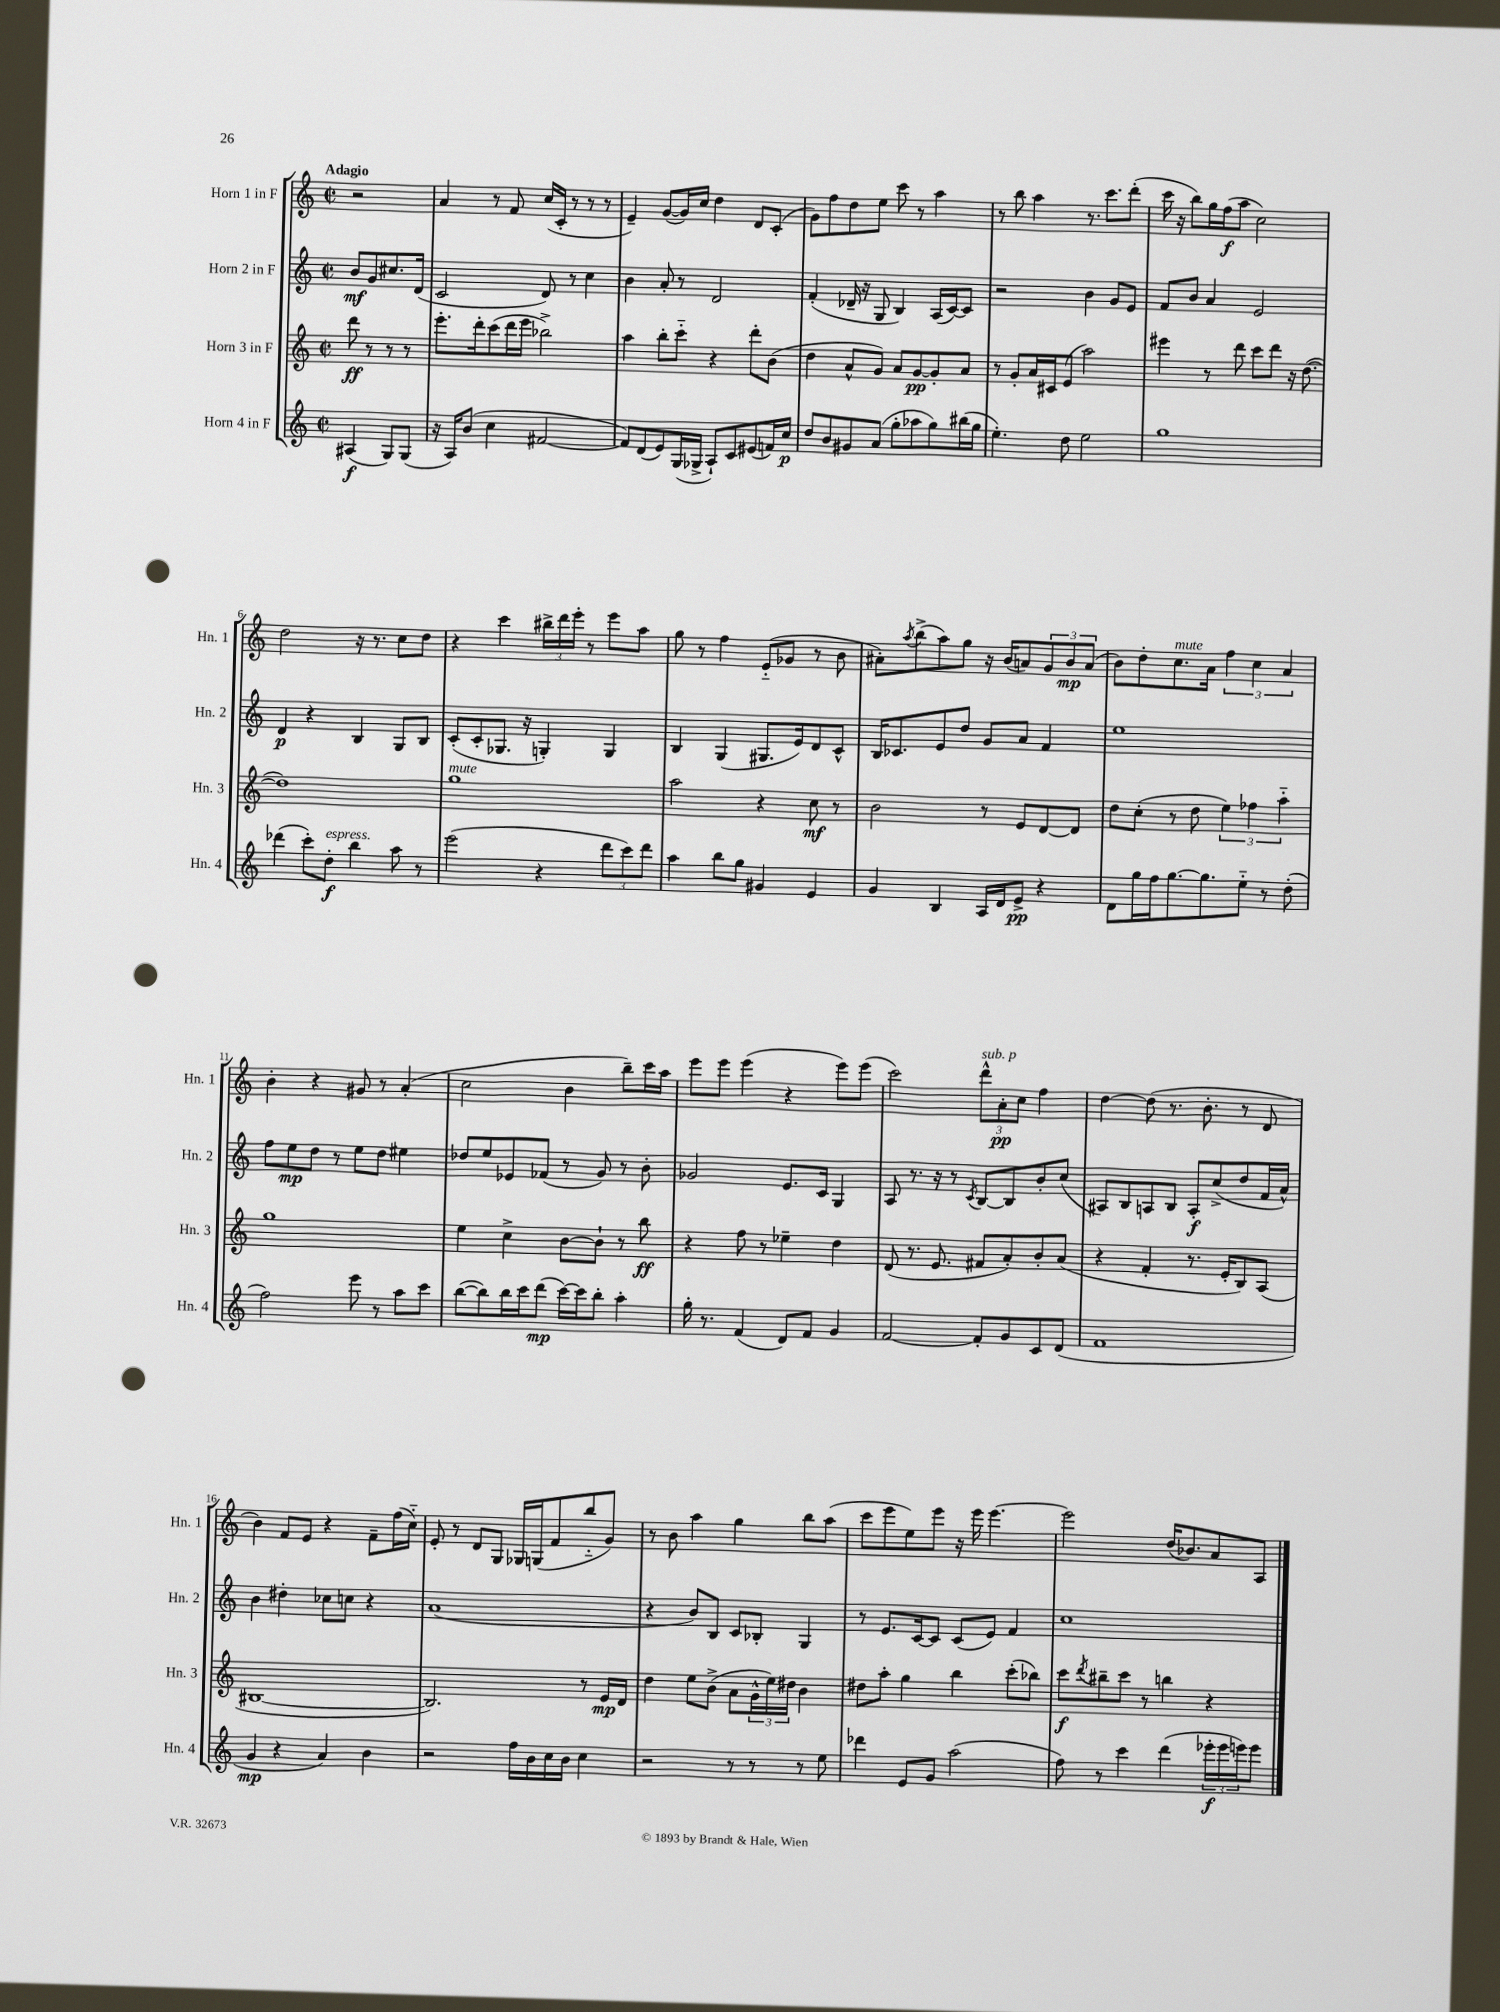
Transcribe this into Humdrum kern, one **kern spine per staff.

**kern	**dynam	**kern	**dynam	**kern	**dynam	**kern	**dynam
*part4	*part4	*part3	*part3	*part2	*part2	*part1	*part1
*staff4	*staff4	*staff3	*staff3	*staff2	*staff2	*staff1	*staff1
*I"Horn 4 in F	*	*I"Horn 3 in F	*	*I"Horn 2 in F	*	*I"Horn 1 in F	*
*I'Hn. 4	*	*I'Hn. 3	*	*I'Hn. 2	*	*I'Hn. 1	*
*clefG2	*	*clefG2	*	*clefG2	*	*clefG2	*
*k[]	*	*k[]	*	*k[]	*	*k[]	*
*M2/2	*	*M2/2	*	*M2/2	*	*M2/2	*
*met(c|)	*	*met(c|)	*	*met(c|)	*	*met(c|)	*
=	=	=	=	=	=	=	=
!	!	!	!	!	!	!LO:TX:a:B:t=Adagio	!
(4A#X/	f	8ddd\	ff	8b/L	mf	2r	.
.	.	8r	.	8g/	.	.	.
8G/L)	.	8r	.	8.cc#X/	.	.	.
(8G/J	.	8r	.	.	.	.	.
.	.	.	.	(16d/Jk	.	.	.
=1	=1	=1	=1	=1	=1	=1	=1
16r	.	8.eee'\L	.	2c/	.	4a/	.
16A/KL)	.	.	.	.	.	.	.
(8b/J	.	.	.	.	.	.	.
.	.	16ddd'\k	.	.	.	.	.
4cc\	.	(8ccc\	.	.	.	8r	.
.	.	16ddd\L	.	.	.	8f/	.
.	.	16eee\JJ	.	.	.	.	.
[2f#X/	.	2bb-X^\)	.	8d/)	.	(16cc/LL	.
.	.	.	.	.	.	16c'/JJ	.
.	.	.	.	8r	.	8r	.
.	.	.	.	4cc\	.	8r	.
.	.	.	.	.	.	8r	.
=2	=2	=2	=2	=2	=2	=2	=2
8f#/L])	.	4aa\	.	4b\	.	4e~/)	.
(8d/	.	.	.	.	.	.	.
8e/)	.	8bb'\L	.	8a'/	.	([8g/L	.
(16G/L	.	8ccc\J	.	8r	.	16g/L])	.
16G-X^/JJ	.	.	.	.	.	16cc/JJ	.
8A`/L)	.	4r	.	2d/	.	4dd\	.
8c/	.	.	.	.	.	.	.
(8e#X/	.	8ddd'\L	.	.	.	8d/L	.
16fn/L)	.	(8b\J	.	.	.	(8c'/J	.
16cc/JJ	p	.	.	.	.	.	.
=3	=3	=3	=3	=3	=3	=3	=3
8dd/L	.	4dd\	.	(4f'/	.	8g\L)	.
8b/	.	.	.	.	.	8ff\	.
8g#X/	.	8a^^/L	.	16d-X~/	.	8dd\	.
.	.	.	.	16r	.	.	.
(8a/J	.	8g/J)	.	8G/	.	8ee\J	.
8gg'\L	.	8a/L	.	4B/)	.	8ccc\	.
8aa-X\	.	[8g/	pp	.	.	8r	.
8gg\)	.	8g'/]	.	(16A/LL	.	4aa\	.
.	.	.	.	[16c/J)	.	.	.
(16bb#X\L	.	8a/J	.	8c/J]	.	.	.
16gg\JJ	.	.	.	.	.	.	.
=4	=4	=4	=4	=4	=4	=4	=4
4.ee'\)	.	8r	.	2r	.	8r	.
.	.	8g'/L	.	.	.	8bb\	.
.	.	16a/L	.	.	.	4aa\	.
.	.	16c#X/J	.	.	.	.	.
8dd\	.	(8e/J	.	.	.	.	.
2ee\	.	2aa\)	.	4b\	.	8.r	.
.	.	.	.	.	.	8.ccc\L	.
.	.	.	.	8g/L	.	.	.
.	.	.	.	8e/J	.	(8ddd'\J	.
=5	=5	=5	=5	=5	=5	=5	=5
1gg	.	4eee#X\	.	8f/L	.	16ccc\	.
.	.	.	.	.	.	16r	.
.	.	.	.	8b/J	.	8bb\L)	.
.	.	8r	.	4a/	.	16gg\L	.
.	.	.	.	.	.	(16ff\J	f
.	.	8ddd\	.	.	.	8aa\J	.
.	.	8ccc\L	.	2e/	.	2cc\)	.
.	.	8ddd\J	.	.	.	.	.
.	.	16r	.	.	.	.	.
.	.	([8.dd\	.	.	.	.	.
!!LO:LB:g=z
=6	=6	=6	=6	=6	=6	=6	=6
(4ddd-X\	.	1dd])	.	4d/	p	2dd\	.
8ccc'\L)	.	.	.	4r	.	.	.
!LO:TX:a:i:t=espress.	!	!	!	!	!	!	!
8dd'\J	f	.	.	.	.	.	.
4bb\	.	.	.	4B/	.	16r	.
.	.	.	.	.	.	8.r	.
8aa\	.	.	.	8G/L	.	8cc\L	.
8r	.	.	.	8B/J	.	8dd\J	.
=7	=7	=7	=7	=7	=7	=7	=7
!	!	!LO:TX:a:i:t=mute	!	!	!	!	!
(2eee\	.	1gg	.	(8c'/L	.	4r	.
.	.	.	.	8c'/	.	.	.
.	.	.	.	8.G-X/J	.	4ccc\	.
.	.	.	.	16r	.	.	.
4r	.	.	.	4Gn'/)	.	24bb#X^\LL	.
.	.	.	.	.	.	24ddd\	.
.	.	.	.	.	.	24eee'\JJ	.
.	.	.	.	.	.	8r	.
12ddd\L	.	.	.	4G/	.	8eee\L	.
12ccc\)	.	.	.	.	.	.	.
.	.	.	.	.	.	8aa\J	.
12ddd\J	.	.	.	.	.	.	.
=8	=8	=8	=8	=8	=8	=8	=8
4aa\	.	2aa\	.	4B/	.	8gg\	.
.	.	.	.	.	.	8r	.
8bb\L	.	.	.	(4G/	.	4ff\	.
8gg\J	.	.	.	.	.	.	.
4g#X/	.	4r	.	8.G#X/L	.	(8e/L	.
.	.	.	.	.	.	8g-X/J	.
.	.	.	.	16e/k)	.	.	.
4e/	.	8cc\	mf	8d/	.	8r	.
.	.	8r	.	8c^^/J	.	8b\	.
=9	=9	=9	=9	=9	=9	=9	=9
4g/	.	2b\	.	16B/KL	.	8a#X'\L)	.
.	.	.	.	8.c-X/	.	.	.
.	.	.	.	.	.	8qaa/	.
.	.	.	.	.	.	(8bb^\	.
4B/	.	.	.	8e/	.	8aa\)	.
.	.	.	.	8dd/J	.	8gg\J	.
16A/LL	.	8r	.	8g/L	.	16r	.
16d/J	.	.	.	.	.	(16b/KL	.
8e^/J	pp	8e/L	.	8a/J	.	8an/)	.
4r	.	[8d/	.	4f/	.	12g/	.
.	.	.	.	.	.	12b/	mp
.	.	8d/J]	.	.	.	.	.
.	.	.	.	.	.	(12a/J	.
=10	=10	=10	=10	=10	=10	=10	=10
8d\L	.	8dd\L	.	1ee	.	8b\L)	.
16gg\L	.	(8cc'\J	.	.	.	8dd'\	.
16ff\J	.	.	.	.	.	.	.
!	!	!	!	!	!	!LO:TX:a:i:t=mute	!
[8.gg\	.	8r	.	.	.	8.cc\	.
.	.	8dd\	.	.	.	.	.
8.gg\]	.	.	.	.	.	16a\Jk	.
.	.	6ee\)	.	.	.	6ff\	.
8ee\J	.	.	.	.	.	.	.
.	.	6ff-X\	.	.	.	6cc\	.
8r	.	.	.	.	.	.	.
.	.	6aa\	.	.	.	6a/	.
(8dd'\	.	.	.	.	.	.	.
!!LO:LB:g=z
=11	=11	=11	=11	=11	=11	=11	=11
2ff\)	.	1gg	.	8ff\L	.	4b'\	.
.	.	.	.	8ee\	mp	.	.
.	.	.	.	8dd\J	.	4r	.
.	.	.	.	8r	.	.	.
8eee\	.	.	.	8ee\L	.	8g#X/	.
8r	.	.	.	8dd\J	.	8r	.
8aa\L	.	.	.	4ee#X\	.	(4a'/	.
8ccc\J	.	.	.	.	.	.	.
=12	=12	=12	=12	=12	=12	=12	=12
([8bb\L	.	4ee\	.	8dd-X/L	.	2cc\	.
8bb\])	.	.	.	8ee/	.	.	.
16bb\L	.	4cc^\	.	8e-X/	.	.	.
16ccc\J	.	.	.	.	.	.	.
(8ddd\J	mp	.	.	(8f-X/J	.	.	.
[16ccc\LL)	.	[8b\L	.	8r	.	4b\	.
16ccc\J]	.	.	.	.	.	.	.
8bb'\J	.	8b`\J]	.	8g/)	.	.	.
4aa'\	.	8r	.	8r	.	8bb~\L)	.
.	.	8bb\	ff	8b'\	.	16ccc\L	.
.	.	.	.	.	.	16aa\JJ	.
=13	=13	=13	=13	=13	=13	=13	=13
16gg'\	.	4r	.	2g-X/	.	8eee\L	.
8.r	.	.	.	.	.	.	.
.	.	.	.	.	.	8eee\J	.
(4f/	.	8ff\	.	.	.	(4eee\	.
.	.	8r	.	.	.	.	.
8d/L)	.	4ee-X~\	.	8.e/L	.	4r	.
8f/J	.	.	.	.	.	.	.
.	.	.	.	16c/Jk	.	.	.
4g/	.	4dd\	.	4G/	.	8eee\L)	.
.	.	.	.	.	.	(8eee\J	.
=14	=14	=14	=14	=14	=14	=14	=14
[2f/	.	(8d/	.	8A/	.	2ccc\)	.
.	.	8.r	.	8.r	.	.	.
.	.	8.e/	.	16r	.	.	.
.	.	.	.	8r	.	.	.
.	.	.	.	8qc/	.	.	.
!	!	!	!	!	!	!LO:TX:a:i:t=sub. p	!
8f'/L]	.	8f#X/L	.	[8B/L	.	12ddd^^\L	.
.	.	.	.	.	.	12a'\	pp
8g/	.	8a'/)	.	8B/]	.	.	.
.	.	.	.	.	.	12cc\J	.
8c/	.	8b'/	.	8b'/	.	4ff\	.
(8d/J	.	(8a/J	.	(8cc/J	.	.	.
=15	=15	=15	=15	=15	=15	=15	=15
1f	.	4r	.	8A#X/L)	.	[4dd\	.
.	.	.	.	8B/	.	.	.
.	.	4f'/	.	8An/	.	(8dd\]	.
.	.	.	.	8B/J	.	8.r	.
.	.	8.r	.	8A'/L	f	.	.
.	.	.	.	.	.	8.b'\	.
.	.	.	.	(8cc^/	.	.	.
.	.	16e'/KL	.	.	.	.	.
.	.	8B/)	.	8dd/	.	8r	.
.	.	(8A/J	.	16f/L	.	8d/	.
.	.	.	.	16a^^/JJ)	.	.	.
!!LO:LB:g=z
=16	=16	=16	=16	=16	=16	=16	=16
4g/	mp	[1B#X	.	4b\	.	4b\)	.
4r	.	.	.	4dd#X'\	.	8f/L	.
.	.	.	.	.	.	8e/J	.
4a/)	.	.	.	8cc-X\L	.	4r	.
.	.	.	.	8ccn\J	.	.	.
4b\	.	.	.	4r	.	8f~\L	.
.	.	.	.	.	.	(16ff\L	.
.	.	.	.	.	.	16cc\JJ)	.
=17	=17	=17	=17	=17	=17	=17	=17
2r	.	2.B#/])	.	(1a	.	8e'/	.
.	.	.	.	.	.	8r	.
.	.	.	.	.	.	8d/L	.
.	.	.	.	.	.	8G/J	.
16ff\LL	.	.	.	.	.	16G-X/LL	.
16b\	.	.	.	.	.	(16Gn/J	.
16cc\	.	.	.	.	.	8f/	.
16b\JJ	.	.	.	.	.	.	.
4cc\	.	8r	.	.	.	8bb/	.
.	.	16e/LL	mp	.	.	8g/J)	.
.	.	16d/JJ	.	.	.	.	.
=18	=18	=18	=18	=18	=18	=18	=18
2r	.	4dd\	.	4r	.	8r	.
.	.	.	.	.	.	8b\	.
.	.	8ee\L	.	8b/L)	.	4aa\	.
.	.	(8b^\J	.	8B/J	.	.	.
8r	.	8a\L	.	8c/L	.	4gg\	.
8r	.	24g^^\L	.	8B-X'/J	.	.	.
.	.	24ee\)	.	.	.	.	.
.	.	24dd#X\JJ	.	.	.	.	.
8r	.	4b\	.	4G/	.	8bb\L	.
8ee\	.	.	.	.	.	(8aa\J	.
=19	=19	=19	=19	=19	=19	=19	=19
4ddd-X\	.	8dd#X\L	.	8r	.	8ccc\L	.
.	.	8aa'\J	.	8.e/L	.	8eee\	.
8e/L	.	4gg\	.	.	.	8ee\)	.
.	.	.	.	[16c/k	.	.	.
8g/J	.	.	.	8c/J]	.	8eee\J	.
(2aa\	.	4bb\	.	(8c/L	.	16r	.
.	.	.	.	.	.	16eee\	.
.	.	.	.	8e/J)	.	[4.eee\	.
.	.	(8ccc'\L	.	4f/	.	.	.
.	.	8bb-X\J)	.	.	.	.	.
=20	=20	=20	=20	=20	=20	=20	=20
8ff\)	.	8ccc\L	f	1cc	.	2eee\]	.
.	.	8qddd/	.	.	.	.	.
8r	.	8bb#X~\	.	.	.	.	.
4ccc\	.	8ccc\J	.	.	.	.	.
.	.	8r	.	.	.	.	.
(4ddd\	.	4bbn\	.	.	.	(16dd/KL	.
.	.	.	.	.	.	8.b-X/)	.
24eee-X'\LL	f	4r	.	.	.	8a/	.
24eee-\	.	.	.	.	.	.	.
24eeen\J)	.	.	.	.	.	.	.
8eee\J	.	.	.	.	.	8A/J	.
==	==	==	==	==	==	==	==
*-	*-	*-	*-	*-	*-	*-	*-
